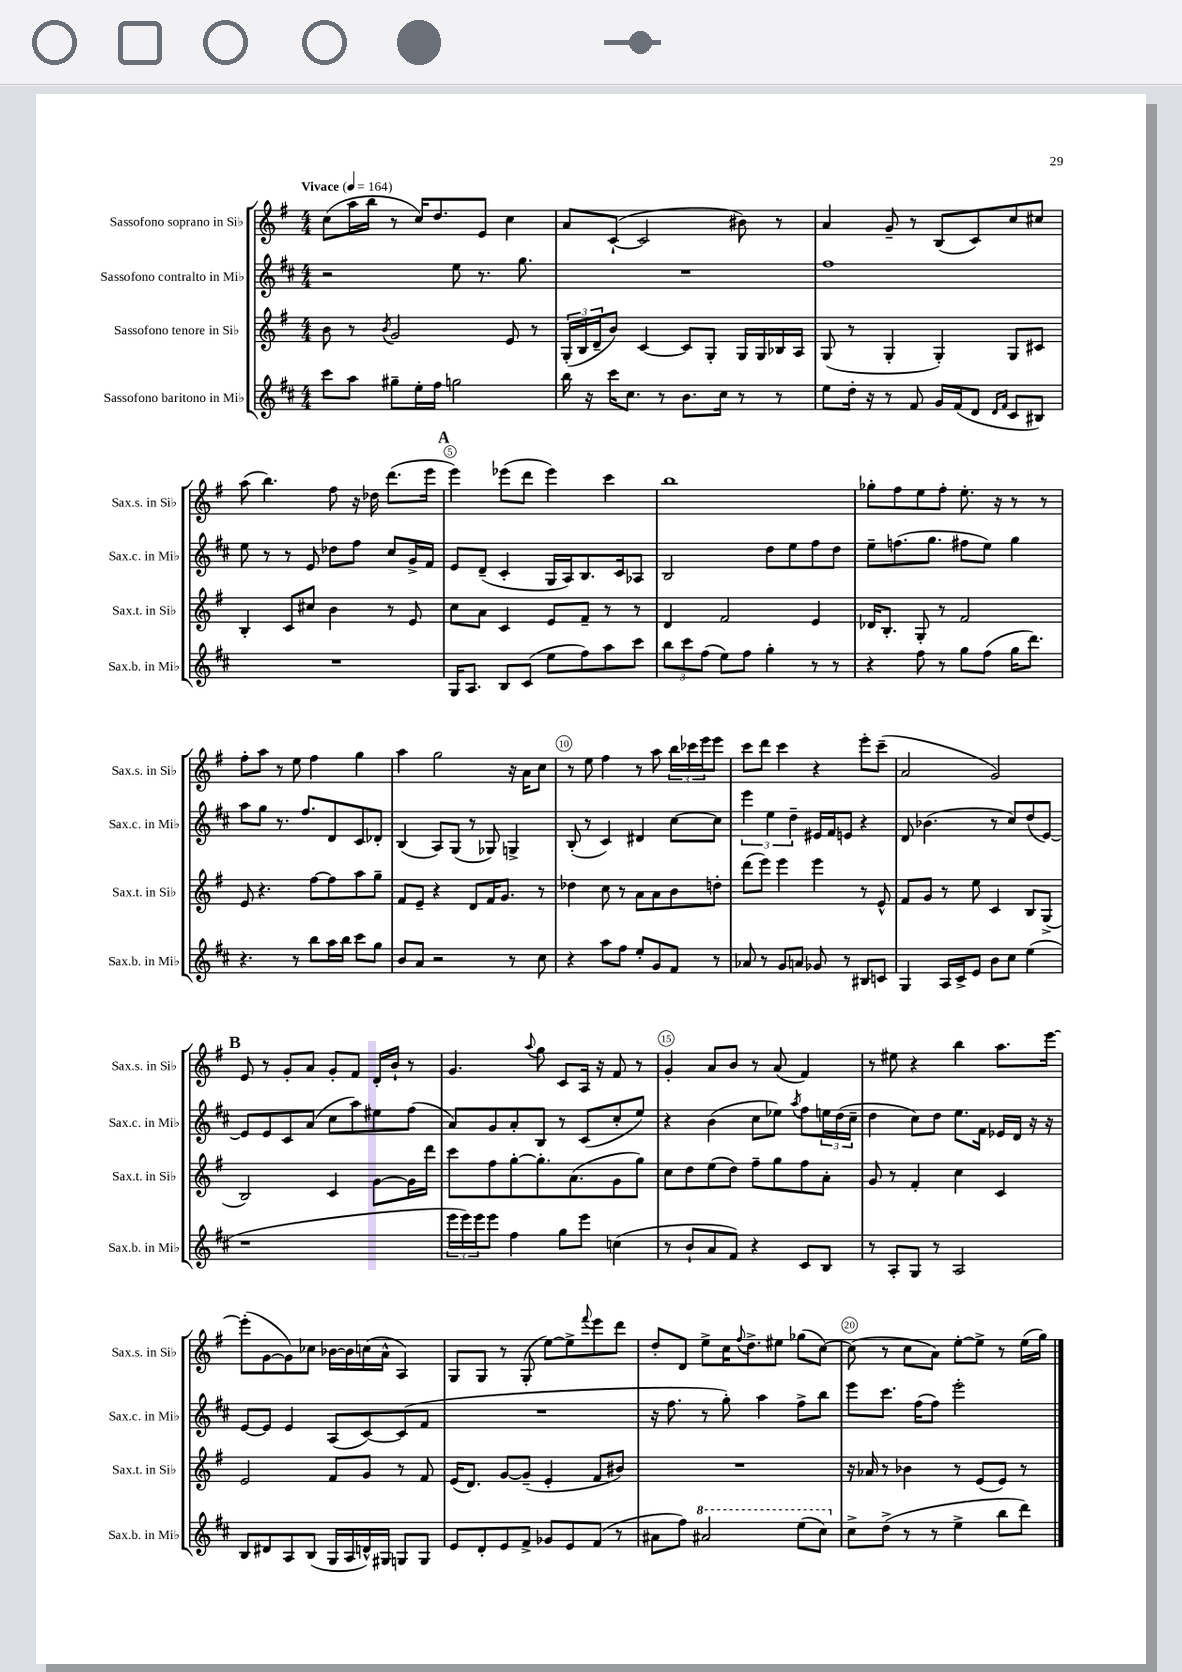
<<
\new StaffGroup <<
\new Staff = "s0" \with { instrumentName = "Sassofono soprano in Sib" shortInstrumentName = "Sax.s. in Sib" } {
    \clef treble \key g \major \numericTimeSignature \time 4/4 \tempo "Vivace" 4 = 164
    c''8( a''16 b''16 r8 c''16) d''8. e'8 c''4 |
    a'8 c'8~-!( c'2 bis'8) r8 |
    a'4 g'8-- r8 b8( c'8) c''8 cis''8 |
    a''8( b''4.) fis''8 r16 des''16 d'''8.( e'''16 |
    \mark \markup { \bold "A" } e'''4) ees'''8( d'''8 ees'''4) c'''4 |
    b''1 |
    ges''8-. fis''8 e''8 fis''8-. e''8.-. r16 r8 r8 |
    fis''8-. a''8 r8 e''8 fis''4 g''4 |
    a''4 g''2 r16 a'16 c''8 |
    r8 e''8 fis''4 r8 a''8 \tuplet 3/2 { b''16 ces'''16 e'''16 } e'''8 |
    c'''8 d'''8 c'''4 r4 e'''8-. c'''8--( |
    a'2 g'2) |
    \mark \markup { \bold "B" } e'8 r8 g'8-. a'8 g'8-. fis'8 d'16-. b'16-! r8 |
    g'4. \appoggiatura { a''8 } g''8 c'8 a16 r16 fis'8 r8 |
    g'4-. a'8 b'8 r8 a'8( fis'4) |
    r8 eis''8 r4 b''4 a''8. e'''16~ |
    e'''8-.( g'8~ g'8) ces''8 bes'16~ bes'16 c''16( a'16-^ a4) |
    g8 g8 r8 g8-.( e''8~) e''8-> \appoggiatura { fis'''8 } e'''8 d'''8 |
    d''8-. d'8 e''8-> c''16 \appoggiatura { fis''8 } d''8.-> eis''8 ges''8( c''8~) |
    c''8( r8 c''8 a'8) e''8~-. e''8-> r8 e''16( g''16) \bar "|." |
}
\new Staff = "s1" \with { instrumentName = "Sassofono contralto in Mib" shortInstrumentName = "Sax.c. in Mib" } {
    \clef treble \key d \major \numericTimeSignature \time 4/4
    r2 e''8 r8. g''8. |
    R1 |
    fis''1 |
    e''8 r8 r8 e'8 des''8 fis''8 cis''8 g'16-> fis'16 |
    \mark \markup { \bold "A" } e'8 d'8--( cis'4-. g16 a16) b8. cis'16 aes8 |
    b2 d''8 e''8 fis''8 d''8 |
    e''8-- f''8.( g''8. fis''8 e''8) g''4 |
    a''8 g''8 r8. fis''8. d'8 cis'8 des'8-. |
    b4( a8) g8( r8 ges8) g4-> |
    b8-.( r8 cis'4) dis'4 cis''8~ cis''8 |
    \tuplet 3/2 { e'''4 e''4 d''4-- } eis'16 fis'16 e'8 r4 |
    d'8 bes'4.( r8 cis''8) d''8( e'8~) |
    \mark \markup { \bold "B" } e'8 e'8 cis'8 a'8( cis''8 a''8) eis''8 fis''8( |
    a'8) g'8 a'8-. b8 r8 cis'8( cis''8-. e''8) |
    r4 b'4( cis''8 ees''8) \acciaccatura { a''8 } fis''8 \tuplet 3/2 { e''16 d''16( cis''16-- } |
    d''4 cis''8) d''8 e''8. fis'16 ees'16 d'16 r16 r16 |
    e'8~ e'8 e'4 a8( cis'8~) cis'8( fis'8 |
    R1 |
    r16 fis''8. r8 g''8-.) a''4 fis''8-> b''8 |
    e'''8 cis'''8. fis''16( fis''8) e'''2-. \bar "|." |
}
\new Staff = "s2" \with { instrumentName = "Sassofono tenore in Sib" shortInstrumentName = "Sax.t. in Sib" } {
    \clef treble \key g \major \numericTimeSignature \time 4/4
    b'8 r8 \acciaccatura { b'8 } g'2 e'8 r8 |
    \tuplet 3/2 { g16-.( b16 d'16-- } b'8) c'4~ c'8 g8-. g16 g16 bes16 a16 |
    g8( r8 g4-. g4-.) g8 cis'8 |
    b4-. c'8 cis''8 b'4 r8 e'8 |
    \mark \markup { \bold "A" } c''8 a'8 c'4 e'8 fis'8-- r8 r8 |
    d'4 fis'2 e'4 |
    des'16 b8.-. g8-. r8 fis'2 |
    e'8 r4. fis''8~ fis''8 a''8 g''8-- |
    fis'8 e'8-- r4 d'8 fis'16 g'8. r8 |
    des''4 c''8 r8 a'8 a'8 b'8 d''8-. |
    d'''8( e'''8) e'''4 e'''4 r8 e'8-^ |
    fis'8 g'8 r8 e''8 c'4 b8 g8->( |
    \mark \markup { \bold "B" } b2) c'4 g'8~ g'16 d'''16 |
    c'''8 fis''8 g''8~-. g''8.-. a'8.( g'8 g''8) |
    c''8 d''8 e''8( d''8) fis''8-- g''8 fis''8 a'8-. |
    g'8 r8 fis'4-. c''4 c'4 |
    e'2 fis'8 g'8 r8 fis'8 |
    e'16( d'8.) g'8~ g'8--( e'4-. fis'8 bis'8) |
    R1 |
    r16 aes'16 r8 bes'4 r8 e'8( e'8) r8 \bar "|." |
}
\new Staff = "s3" \with { instrumentName = "Sassofono baritono in Mib" shortInstrumentName = "Sax.b. in Mib" } {
    \clef treble \key d \major \numericTimeSignature \time 4/4
    cis'''8 a''8 gis''8-- e''16-. fis''16 g''2 |
    b''16 r16 cis'''16 cis''8. r8 b'8. cis''16 r8 r8 |
    e''8 d''16-. r16 r8 fis'8 g'16 fis'16( d'8 \grace { d'16 fis'16 } cis'8 bis8) |
    R1 |
    \mark \markup { \bold "A" } g16 a8. b8 cis'8( e''8 fis''8) a''8 cis'''8 |
    \tuplet 3/2 { b''8 cis'''8 fis''8( } e''8) fis''8 g''4-. r8 r8 |
    r4 fis''8 r8 g''8 fis''8( g''16 d'''8.) |
    r4. r8 b''8 a''16 b''16 cis'''8 g''8 |
    b'8 a'8 r2 r8 cis''8 |
    r4 a''8 fis''8 e''8-. g'8 fis'8 r8 |
    aes'8 r8 g'8 a'8 ges'8 r8 bis8 c'8 |
    g4 a16 cis'16-> e'8 b'8 cis''8 e''4( |
    \mark \markup { \bold "B" } r1 |
    \tuplet 3/2 { e'''16 e'''16) e'''16 } e'''8 fis''4 g''8 e'''8 c''4( |
    r8 b'8-! a'8 fis'8) r4 cis'8 b8 |
    r8 a8-. g8 r8 a2 |
    b8 dis'8 a8 b8( g16 a16 d'16-^) gis16 g8 g8 |
    e'8 d'8-. e'8 fis'8-> ges'8 e'8 fis'8( r8 |
    ais'8 fis''8) \ottava #1 ais''2 e'''8( cis'''8) \ottava #0 |
    cis''8-> d''8->( r8 r8 e''4-> b''8 d'''8) \bar "|." |
}
>>
>>
\layout { \context { \Score \override BarNumber.break-visibility = ##(#f #t #t) barNumberVisibility = #(every-nth-bar-number-visible 5) \override BarNumber.stencil = #(make-stencil-circler 0.1 0.3 ly:text-interface::print) } }
